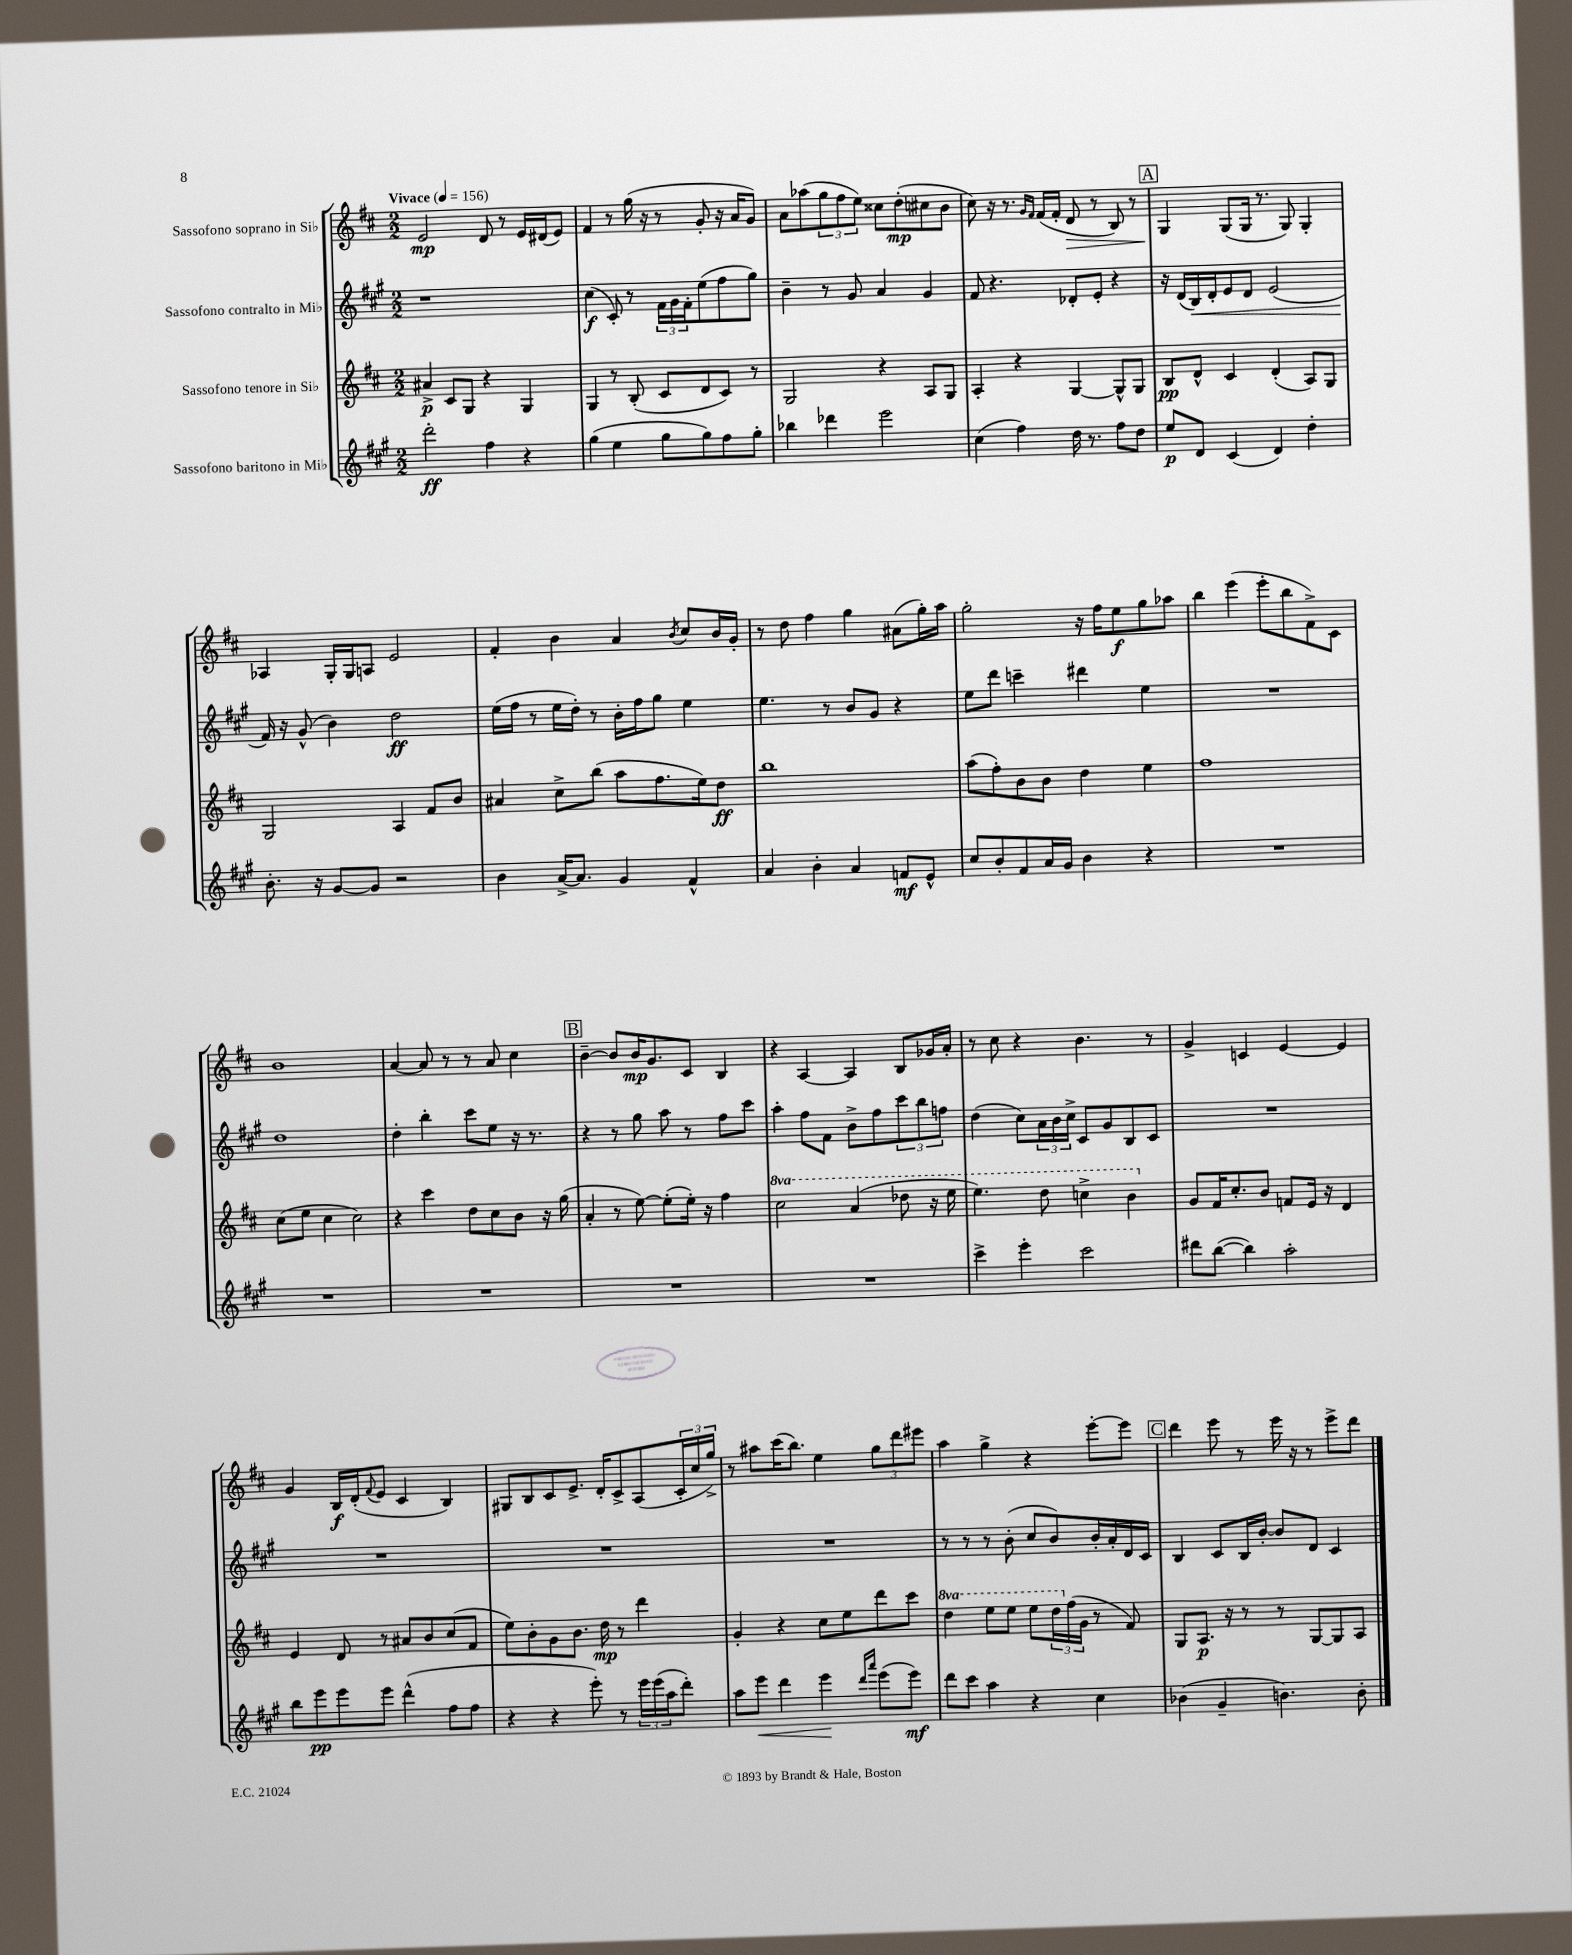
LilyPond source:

<<
\new StaffGroup <<
\new Staff = "s0" \with { instrumentName = "Sassofono soprano in Sib" } {
    \clef treble \key d \major \numericTimeSignature \time 2/2 \tempo "Vivace" 4 = 156
    e'2\mp d'8 r8 e'16 dis'16( e'8) |
    fis'4 r8 g''16( r16 r8 g'8-. r16 a'16 g'8) |
    a'8 aes''8( \tuplet 3/2 { g''8 fis''8 e''8) } cisis''8 d''8-.\mp( cis''8 b'8 |
    cis''8) r16 r8. \grace { g'16 fis'16 } fis'16( fis'16-. d'8\> r8 b8) r8 |
    \mark \markup { \box "A" } g4\! g8( g16 r8. g8) g4-. |
    aes4 g16-. g16 a8 e'2 |
    fis'4-. b'4 a'4 \acciaccatura { b'8 } cis''8 b'16 g'16-. |
    r8 d''8 fis''4 g''4 ais'8( g''16-.) a''16 |
    g''2-. r16 fis''16 e''8\f g''8 aes''8 |
    b''4 e'''4( e'''8-. b''8 fis'8->) cis'8 |
    b'1 |
    a'4~ a'8 r8 r8 a'8 cis''4 |
    \mark \markup { \box "B" } b'4~-- b'8 b'16\mp g'8. cis'8 b4 |
    r4 a4~ a4 b8 ges'16 a'16-. |
    r8 cis''8 r4 b'4. r8 |
    g'4-> c'4 e'4~ e'4 |
    g'4 b16\f d'16-.( \appoggiatura { fis'8 } e'8 cis'4 b4) |
    gis8 b8 cis'8 e'8.-> d'16-. cis'8-> a8( \tuplet 3/2 { cis'16-. cis''16 g''16->) } |
    r8 ais''8 cis'''16( b''8.) e''4 \tuplet 3/2 { g''8 d'''8 eis'''8 } |
    a''4 g''4-> r4 e'''8~-. e'''8 |
    \mark \markup { \box "C" } d'''4 e'''8 r8 e'''16 r16 r8 e'''8-> d'''8 \bar "|." |
}
\new Staff = "s1" \with { instrumentName = "Sassofono contralto in Mib" } {
    \clef treble \key a \major \numericTimeSignature \time 2/2
    r1 |
    cis''4\f( cis'8-.) r8 \tuplet 3/2 { fis'16 gis'16 fis'16-. } e''8( fis''8 gis''8) |
    b'4-- r8 gis'8 a'4 gis'4 |
    fis'8 r4. des'8-. e'8-. r4 |
    \mark \markup { \box "A" } r16 d'16( b16\<) d'16-. e'8 d'8 e'2( |
    fis'16\!) r16 gis'8-^( b'4) d''2\ff |
    e''16( fis''16 r8 e''16 d''16-.) r8 b'16-. fis''16 gis''8 e''4 |
    e''4. r8 b'8 gis'8 r4 |
    e''8 d'''8 c'''4-- dis'''4 e''4 |
    R1 |
    d''1 |
    d''4-. b''4-. cis'''8 e''8 r16 r8. |
    \mark \markup { \box "B" } r4 r8 gis''8 a''8 r8 fis''8 cis'''8 |
    a''4-. fis''8 fis'8 b'8-> fis''8 \tuplet 3/2 { cis'''8 b''8 f''8 } |
    d''4( cis''8) \tuplet 3/2 { a'16 b'16 cis''16-> } cis'8 gis'8 b8 cis'8 |
    R1 |
    R1 |
    R1 |
    R1 |
    r8 r8 r8 b'8-.( cis''8 b'8) b'16-. a'16-. d'16 cis'16 |
    \mark \markup { \box "C" } b4 cis'8 b16 b'16~-. b'8 d'8 cis'4 \bar "|." |
}
\new Staff = "s2" \with { instrumentName = "Sassofono tenore in Sib" } {
    \clef treble \key d \major \numericTimeSignature \time 2/2 \set Staff.ottavationMarkups = #ottavation-simple-ordinals
    ais'4->\p cis'8 g8 r4 g4 |
    g4 r8 b8-.( cis'8 d'8 cis'8) r8 |
    g2 r4 a8 g8 |
    a4-. r4 g4~ g8-^ g8 |
    \mark \markup { \box "A" } b8\pp d'8-^ cis'4 d'4-.( a8) g8 |
    g2 a4 fis'8 b'8 |
    ais'4 cis''8-> b''8( a''8 fis''8. e''16) d''8\ff |
    b''1 |
    a''8( fis''8-.) b'8 b'8 d''4 e''4 |
    fis''1 |
    cis''8( e''8 cis''4 cis''2) |
    r4 cis'''4 d''8 cis''8 b'8 r16 g''16( |
    \mark \markup { \box "B" } a'4-. r8 e''8~) e''8-.( e''16-.) r16 fis''4 |
    \ottava #1 cis'''2 a''4( des'''8 r16 e'''16 |
    e'''4.) d'''8 c'''4-> b''4 \ottava #0 |
    g'8 fis'16 cis''8.-. b'8 f'8 e'16 r16 d'4 |
    e'4 d'8 r8 ais'8 b'8 cis''8( fis'8 |
    e''8) b'8-. g'8 b'8. d''16\mp r8 d'''4 |
    g'4-. r4 cis''8 e''8 d'''8 cis'''8 |
    \ottava #1 d'''4 e'''8 e'''8 e'''8 \tuplet 3/2 { d'''16 \ottava #0 fis''16( g'16 } r8 fis'8) |
    \mark \markup { \box "C" } g8 a8.\p r16 r8 r8 g8~ g8 a8 \bar "|." |
}
\new Staff = "s3" \with { instrumentName = "Sassofono baritono in Mib" } {
    \clef treble \key a \major \numericTimeSignature \time 2/2
    d'''2-.\ff fis''4 r4 |
    gis''4( e''4 gis''8 gis''8) fis''8 gis''8-. |
    bes''4 des'''4 e'''2 |
    cis''4( fis''4) d''16 r8. fis''8 d''8 |
    \mark \markup { \box "A" } e''8\p d'8 cis'4( d'4) d''4-. |
    b'8.-. r16 gis'8~ gis'8 r2 |
    b'4 a'16~-> a'8. gis'4 fis'4-^ |
    a'4 b'4-. a'4 f'8\mf e'8-^ |
    cis''8 b'8-. fis'8 a'16 gis'16 b'4 r4 |
    R1 |
    R1 |
    R1 |
    \mark \markup { \box "B" } R1 |
    R1 |
    cis'''4-> e'''4-. cis'''2 |
    dis'''8 b''8~( b''4) a''2-. |
    b''8 e'''8\pp e'''8 e'''8 d'''4-^( fis''8 fis''8 |
    r4 r4 e'''8-.) r8 \tuplet 3/2 { e'''16 e'''16( a''16 } d'''8-.) |
    a''8 e'''8\< d'''4 e'''4\! \grace { d'''16 a'''16 } e'''8( e'''8\mf) |
    d'''8 cis'''8 a''4 r4 cis''4 |
    \mark \markup { \box "C" } bes'4( gis'4-- b'4.) b'8-. \bar "|." |
}
>>
>>
\layout { \context { \Score \remove "Bar_number_engraver" } }
